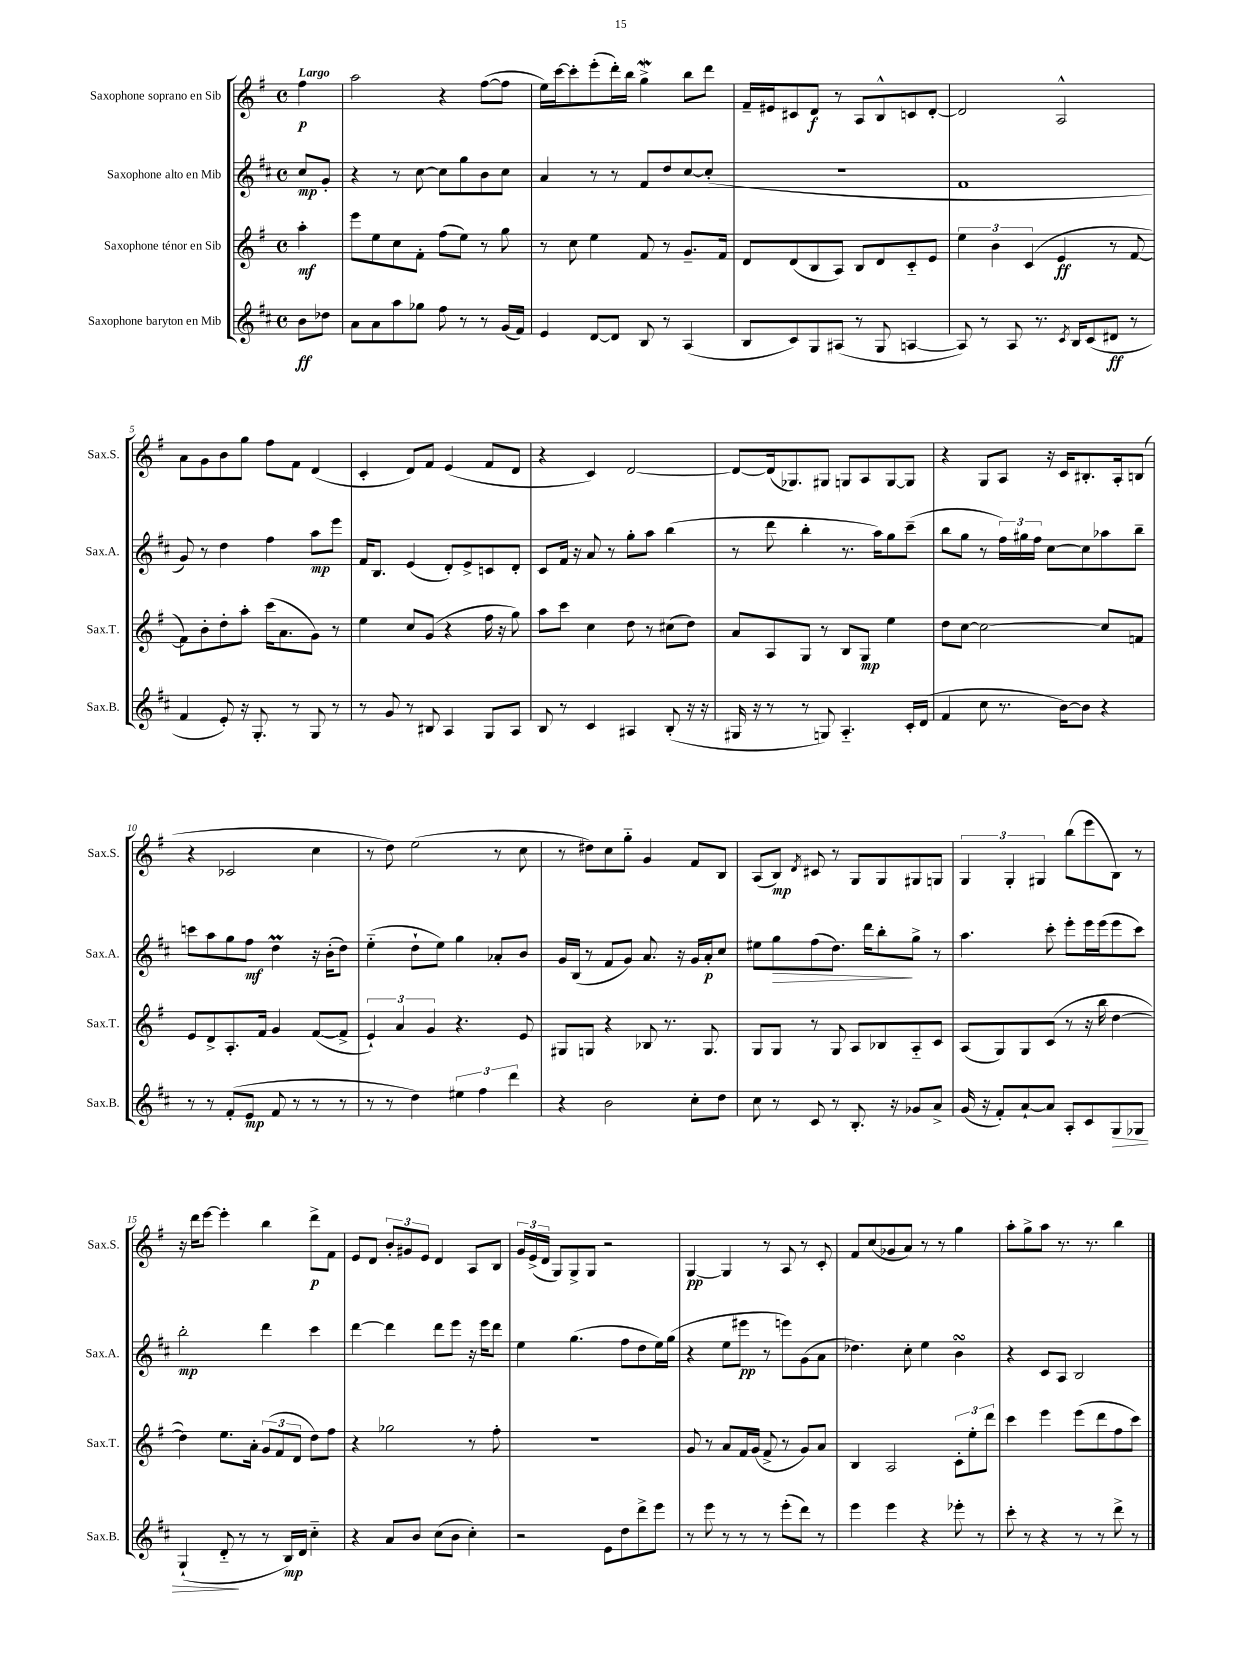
<<
\new StaffGroup <<
\new Staff = "s0" \with { instrumentName = "Saxophone soprano en Sib" shortInstrumentName = "Sax.S." } {
    \clef treble \key g \major \defaultTimeSignature \time 4/4 \partial 4 \tempo "Largo"
    \autoBeamOff fis''4\p |
    a''2 r4 fis''8[~( fis''8] |
    e''16[) c'''16~ c'''8-. e'''8-.( d'''16-.) b''16] g''4->\mordent b''8[ d'''8] |
    fis'16[-- eis'16 cis'8 d'8]\f r8 a8[ b8-^ c'8 d'8]~-. |
    d'2 a2-^ |
    a'8[ g'8 b'8 g''8] fis''8[ fis'8] d'4( |
    c'4-. d'8[) fis'8] e'4( fis'8[ d'8] |
    r4 c'4) d'2~ |
    d'8[~ d'16( ges8.) gis8] g8[ a8 g8~ g8] |
    r4 g8[ a8] r16 c'16[ bis8.-. a16-. b8]( |
    r4 ces'2 c''4 |
    r8 d''8) e''2( r8 c''8 |
    r8 dis''8[) c''8 g''8]-_ g'4 fis'8[ b8] |
    a8[( b8]\mp) \acciaccatura { d'8 } cis'8 r8 g8[ g8 gis8 g8] |
    \tuplet 3/2 { g4 g4-. gis4 } b''8[( e'''8 b8]) r8 |
    r16 d'''16[ e'''8]~ e'''4-. b''4 d'''8[->\p fis'8] |
    e'8[ d'8] \tuplet 3/2 { b'8[-. gis'8 e'8] } d'4 a8[ b8] |
    \tuplet 3/2 { g'16[ e'16->( d'16] } g8[) g8-> g8] r2 |
    g4~\pp g4 r8 a8 r8 c'8-. |
    fis'8[ c''8( ges'8 a'8]) r8 r8 g''4 |
    a''8[-. g''8-> a''8] r8. r8. b''4 \bar "|." |
}
\new Staff = "s1" \with { instrumentName = "Saxophone alto en Mib" shortInstrumentName = "Sax.A." } {
    \clef treble \key d \major \defaultTimeSignature \time 4/4 \partial 4
    \autoBeamOff cis''8[\mp g'8]-. |
    r4 r8 cis''8~ cis''8[ g''8 b'8 cis''8] |
    a'4 r8 r8 fis'8[ d''8 cis''8~ cis''8]-.( |
    R1 |
    fis'1 |
    g'8) r8 d''4 fis''4 a''8[\mp e'''8] |
    fis'16[ b8.] e'4( d'8[-.) e'8-> c'8 d'8]-. |
    cis'8[ fis'16] r16 a'8 r8 g''8[-. a''8] b''4( |
    r8 d'''8 b''4-. r8. a''16[) g''8 cis'''8]--( |
    b''8[ g''8] r8 \tuplet 3/2 { fis''16[) gis''16 fis''16] } cis''8[~ cis''8 aes''8 b''8]-- |
    c'''8[ a''8 g''8 fis''8]\mf d''4\prall r16 b'16[-.( d''8]) |
    e''4-_( d''8[-! e''8]) g''4 aes'8[-. b'8] |
    g'16[ b16]( r8 fis'8[ g'8]) a'8. r16 g'16[ a'16-.\p cis''8] |
    eis''8[ g''8\> fis''8( d''8.]) d'''16[ b''8-.\! g''8]-> r8 |
    a''4. cis'''8-. e'''8[-. e'''16 e'''16( e'''8 cis'''8]) |
    b''2-.\mp d'''4 cis'''4 |
    d'''4~ d'''4 d'''8[ e'''8] r16 e'''16[ d'''8] |
    e''4 g''4.( fis''8[ d''8 e''16) g''16]( |
    r4 e''8[ eis'''8]\pp r8 e'''8[) g'8( a'8] |
    des''4.) cis''8-. e''4 b'4\turn |
    r4 cis'8[ a8] b2 \bar "|." |
}
\new Staff = "s2" \with { instrumentName = "Saxophone ténor en Sib" shortInstrumentName = "Sax.T." } {
    \clef treble \key g \major \defaultTimeSignature \time 4/4 \partial 4
    \autoBeamOff a''4-.\mf |
    e'''8[ e''8 c''8 fis'8]-. fis''8[( e''8]) r8 g''8 |
    r8 c''8 e''4 fis'8 r8 g'8.[-- fis'16] |
    d'8[ d'8( b8 a8]) b8[ d'8 c'8-_ e'8] |
    \tuplet 3/2 { e''4 b'4 c'4( } e'4\ff r8 fis'8~ |
    fis'8[) b'8-. d''8-. a''8]-. c'''16[( a'8. g'8]) r8 |
    e''4 c''8[ g'8]( r4 fis''16 r16 g''8) |
    a''8[ c'''8] c''4 d''8 r8 cis''8[( d''8]) |
    a'8[ a8 g8] r8 b8[ g8]\mp e''4 |
    d''8[ c''8]~ c''2~ c''8[ f'8] |
    e'8[ d'8-> a8.-. fis'16] g'4 fis'8[~( fis'8]-> |
    \tuplet 3/2 { e'4-!) a'4 g'4 } r4. e'8 |
    gis8[ g8] r4 bes8 r8. g8. |
    g8[ g8] r8 g8 a8[ bes8 a8-_ c'8] |
    a8[( g8) g8 c'8]( r8 r16 b''16 d''4~ |
    d''4) e''8.[ a'16]-. \tuplet 3/2 { g'8[( fis'8 d'8] } d''8[) fis''8] |
    r4 ges''2 r8 fis''8-. |
    R1 |
    g'8 r8 a'8[ fis'16 g'16]( fis'8-> r8 g'8[) a'8] |
    b4 a2 \tuplet 3/2 { c'8[-. e''8-. d'''8] } |
    c'''4 e'''4 e'''8[( d'''8 fis''8 c'''8]) \bar "|." |
}
\new Staff = "s3" \with { instrumentName = "Saxophone baryton en Mib" shortInstrumentName = "Sax.B." } {
    \clef treble \key d \major \defaultTimeSignature \time 4/4 \partial 4
    \autoBeamOff b'8[\ff des''8] |
    a'8[ a'8 a''8 ges''8] fis''8 r8 r8 g'16[( fis'16]) |
    e'4 d'8[~ d'8] b8 r8 a4( |
    b8[ cis'8) g8 ais8]( r8 g8 a4~ |
    a8) r8 a8 r8. \acciaccatura { cis'8 } b16[ cis'8( dis'8]\ff r8 |
    fis'4 e'8-.) r16 g8.-. r8 g8 r8 |
    r8 g'8 r8 bis8 a4 g8[ a8] |
    b8 r8 cis'4 ais4 b8-.( r16 r16 |
    gis16 r16 r8 r8 g8) a4.-_ cis'16[-. d'16]( |
    fis'4 cis''8 r8. b'16[~) b'8] r4 |
    r8 r8 fis'8[-.( e'8]\mp fis'8 r8 r8 r8 |
    r8 r8 d''4) \tuplet 3/2 { eis''4 fis''4 d'''4 } |
    r4 b'2 cis''8[-. d''8] |
    cis''8 r8 cis'8 r8 b8.-. r16 ges'8[ a'8]-> |
    g'16( r16 fis'8[-.) a'8~-! a'8] a8[-. cis'8 g8\> ges8] |
    g4-!( d'8-_\! r8 r8 b16[\mp) d'16] cis''4-_ |
    r4 a'8[ b'8] cis''8[( b'8] cis''4-.) |
    r2 e'8[ d''8 d'''8-> e'''8] |
    r8 e'''8 r8 r8 r8 e'''8[-.( d'''8]) r8 |
    e'''4 e'''4 r4 ees'''8-. r8 |
    cis'''8-. r8 r4 r8 r8 d'''8-> r8 \bar "|." |
}
>>
>>
